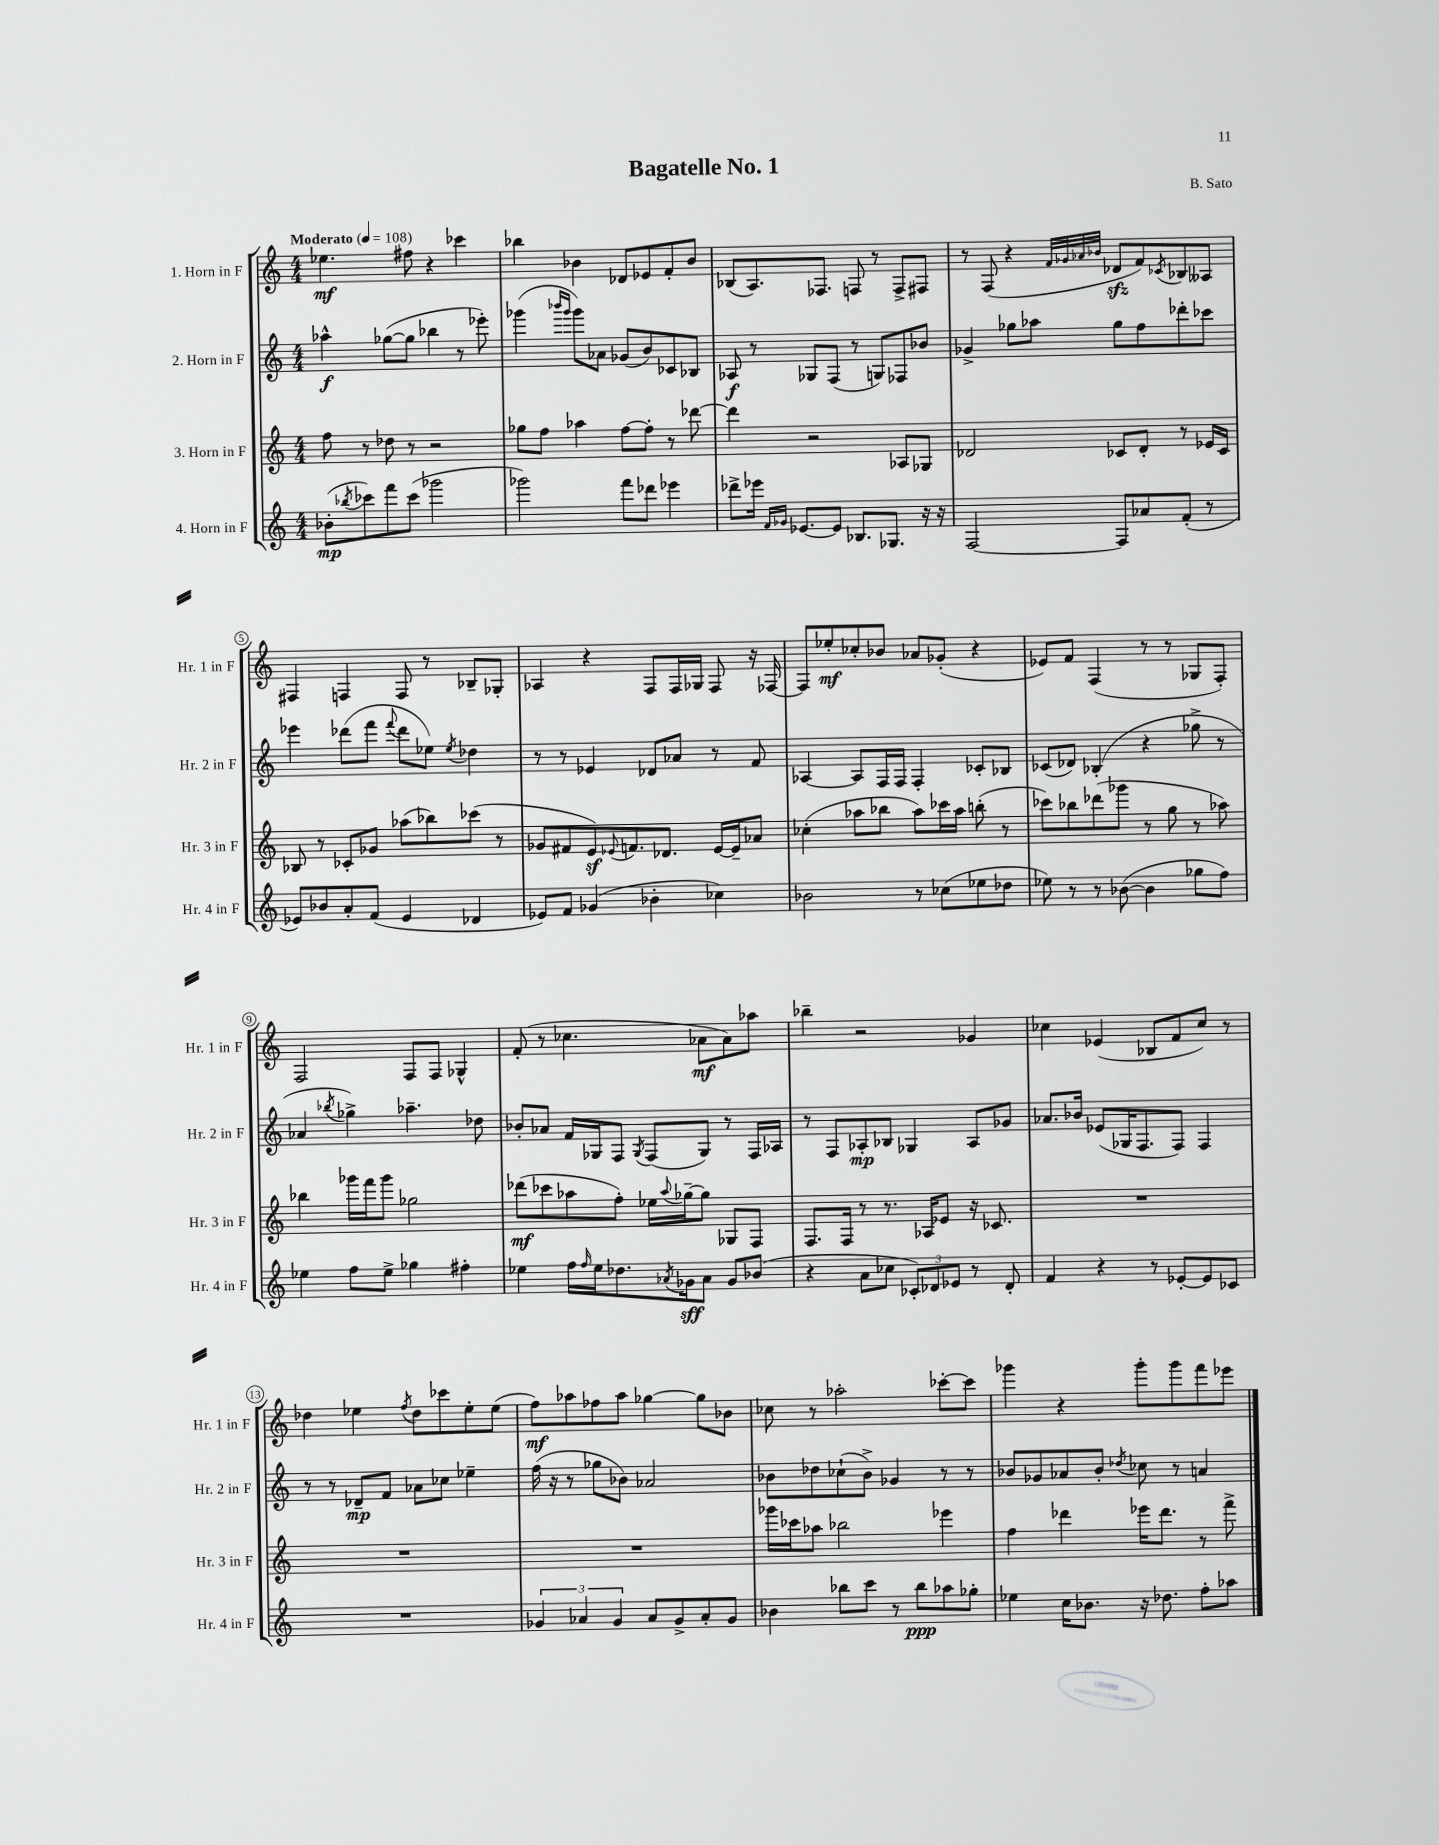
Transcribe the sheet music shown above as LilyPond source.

\header { title = "Bagatelle No. 1" composer = "B. Sato" }
<<
\new StaffGroup <<
\new Staff = "s0" \with { instrumentName = "1. Horn in F" shortInstrumentName = "Hr. 1 in F" } {
    \clef treble \key c \major \numericTimeSignature \time 4/4 \tempo "Moderato" 4 = 108
    ees''4.\mf fis''8 r4 ces'''4 |
    bes''4 bes'4 des'8 ees'8 f'8-. bes'8 |
    bes8( a8.) fes8. f8 r8 f8-> fis8 |
    r8 f8( r4 \grace { f'32 ges'32 aes'32 bes'32 } des'8\sfz f'8) \acciaccatura { ces'8 } bes8 aeses8 |
    fis4 f4 f8 r8 bes8-- ges8-. |
    aes4 r4 f8 f16 ges16 f8 r16 fes16~ |
    fes8 ees''8-.\mf ces''8-. bes'8 aes'8 ges'8-.( r4 |
    ees'8) f'8 f4( r8 r8 ges8 f8-.) |
    f2 f8 f8 ges4-^ |
    f'8-.( r8 ces''4. aes'8\mf aes'8) aes''8 |
    bes''4-- r2 ges'4 |
    ces''4 ees'4( bes8 f'8 ces''8) r8 |
    des''4 ees''4 \acciaccatura { f''8 } des''8 ces'''8 ees''8-. ees''8( |
    f''8\mf) aes''8 fes''8 aes''8 ges''4~ ges''8 bes'8 |
    ces''8 r8 aes''2-. ces'''8~-. ces'''8 |
    ges'''4 r4 ges'''8-. ges'''8 f'''8 ees'''8 \bar "|." |
}
\new Staff = "s1" \with { instrumentName = "2. Horn in F" shortInstrumentName = "Hr. 2 in F" } {
    \clef treble \key c \major \numericTimeSignature \time 4/4
    aes''4-^\f ges''8~( ges''8 bes''4 r8 ees'''8-.) |
    ges'''4( \grace { bes'''16 ges'''16 } ges'''8) aes'8 ges'8( b'8) ces'8 bes8 |
    aes8\f r8 ges8 f8( r8 g8) fes8 bes'8 |
    ges'4-> ges''8 aes''8 ges''8 f''8 des'''8-. ces'''8 |
    ees'''4 des'''8( f'''8 \appoggiatura { f'''8 } des'''8 ees''8) \acciaccatura { ees''8 } des''4 |
    r8 r8 ees'4 des'8 aes'8 r8 f'8 |
    aes4~ aes8 f16 f16 f4-. ces'8-. bes8 |
    ces'8( des'8) bes4-.( r4 ges''8-> r8 |
    aes'4 \acciaccatura { bes''8 } ges''4->) aes''4.-- des''8 |
    bes'8-. aes'8 f'16 ges16 f8 \acciaccatura { ges8 } f8( ges8) r8 f16 aes16 |
    r8 f8 aes8-.\mp bes8 ges4 aes8 ges'8 |
    aes'8. bes'16 ees'8( ges16 f8. f8) f4 |
    r8 r8 des'8--\mp f'8 aes'8 ces''8 ees''4-- |
    f''16( r16 r8 ges''8 bes'8) aes'2 |
    bes'8 des''8 ces''8-!( bes'8->) ges'4 r8 r8 |
    bes'8 ges'8 aes'8 bes'8-. \acciaccatura { des''8 } ces''8 r8 a'4 \bar "|." |
}
\new Staff = "s2" \with { instrumentName = "3. Horn in F" shortInstrumentName = "Hr. 3 in F" } {
    \clef treble \key c \major \numericTimeSignature \time 4/4
    f''8 r8 des''8 r8 r2 |
    ges''8 f''8 aes''4 f''8~ f''8-. r8 des'''8~ |
    des'''4 r2 aes8 ges8 |
    des'2 ces'8 des'8-. r8 ees'16 ces'16 |
    bes8 r8 ces'8-. ges'8 aes''8( bes''8) ces'''8( r8 |
    ges'8 fis'8 e'8\sf) \appoggiatura { ees'8 } f'8. des'8. ees'16~ ees'16-- aes'8 |
    ces''4-.( aes''8 bes''8 aes''8) ces'''16 aes''16 b''8-.( r8 |
    ces'''8) bes''8 des'''8( ges'''8 r8 g''8 r8 aes''8) |
    bes''4 ges'''16 f'''16 ges'''8 ges''2 |
    des'''8\mf( ces'''8 aes''8 f''8-.) ees''16 \appoggiatura { aes''8 } ges''16~-- ges''8 ges8 f8 |
    f8. f16 r8 r8. aes16 ees'8 r16 ces'8. |
    R1 |
    R1 |
    R1 |
    ges'''16 ces'''16 aes''8 bes''2 ees'''4 |
    f''4 des'''4 ees'''16 des'''8. r8 f'''8-> \bar "|." |
}
\new Staff = "s3" \with { instrumentName = "4. Horn in F" shortInstrumentName = "Hr. 4 in F" } {
    \clef treble \key c \major \numericTimeSignature \time 4/4
    bes'8-.\mp( \acciaccatura { bes''8 } ces'''8) f'''8 ces'''8( ges'''2 |
    ges'''2) f'''8 des'''8 ees'''4 |
    des'''8-> ees'''16 \grace { f'16 ges'16 } ees'8.~ ees'8 bes8. ges8. r16 r16 |
    f2~ f8 aes'8 f'8-.( r8 |
    ees'8) bes'8 a'8-. f'8( ees'4 des'4 |
    ees'8) f'8 ges'4( bes'4-. ces''4) |
    bes'2 r8 ces''8( ees''8 des''8 |
    ees''8) r8 r8 bes'8~( bes'4 ges''8 f''8) |
    ees''4 f''8 ees''8-> ges''4 fis''4-. |
    ees''4 f''16 \grace { f''16 } ees''16 des''8. \acciaccatura { aes'8 } ges'16\sff aes'8 ges'8 bes'8( |
    r4 a'8 ces''8 \tuplet 3/2 { ces'8-.) des'8 ees'8 } r8 des'8-. |
    f'4 r4 r8 ees'8~-. ees'8 ces'8 |
    R1 |
    \tuplet 3/2 { ges'4 aes'4 ges'4 } aes'8 ges'8-> aes'8-. ges'8 |
    bes'4 bes''8 c'''8 r8 bes''8\ppp aes''8 ges''8-. |
    ees''4 c''16 bes'8. r16 des''8. f''8-. aes''8 \bar "|." |
}
>>
>>
\layout { \context { \Score \override BarNumber.stencil = #(make-stencil-circler 0.1 0.3 ly:text-interface::print) } }
